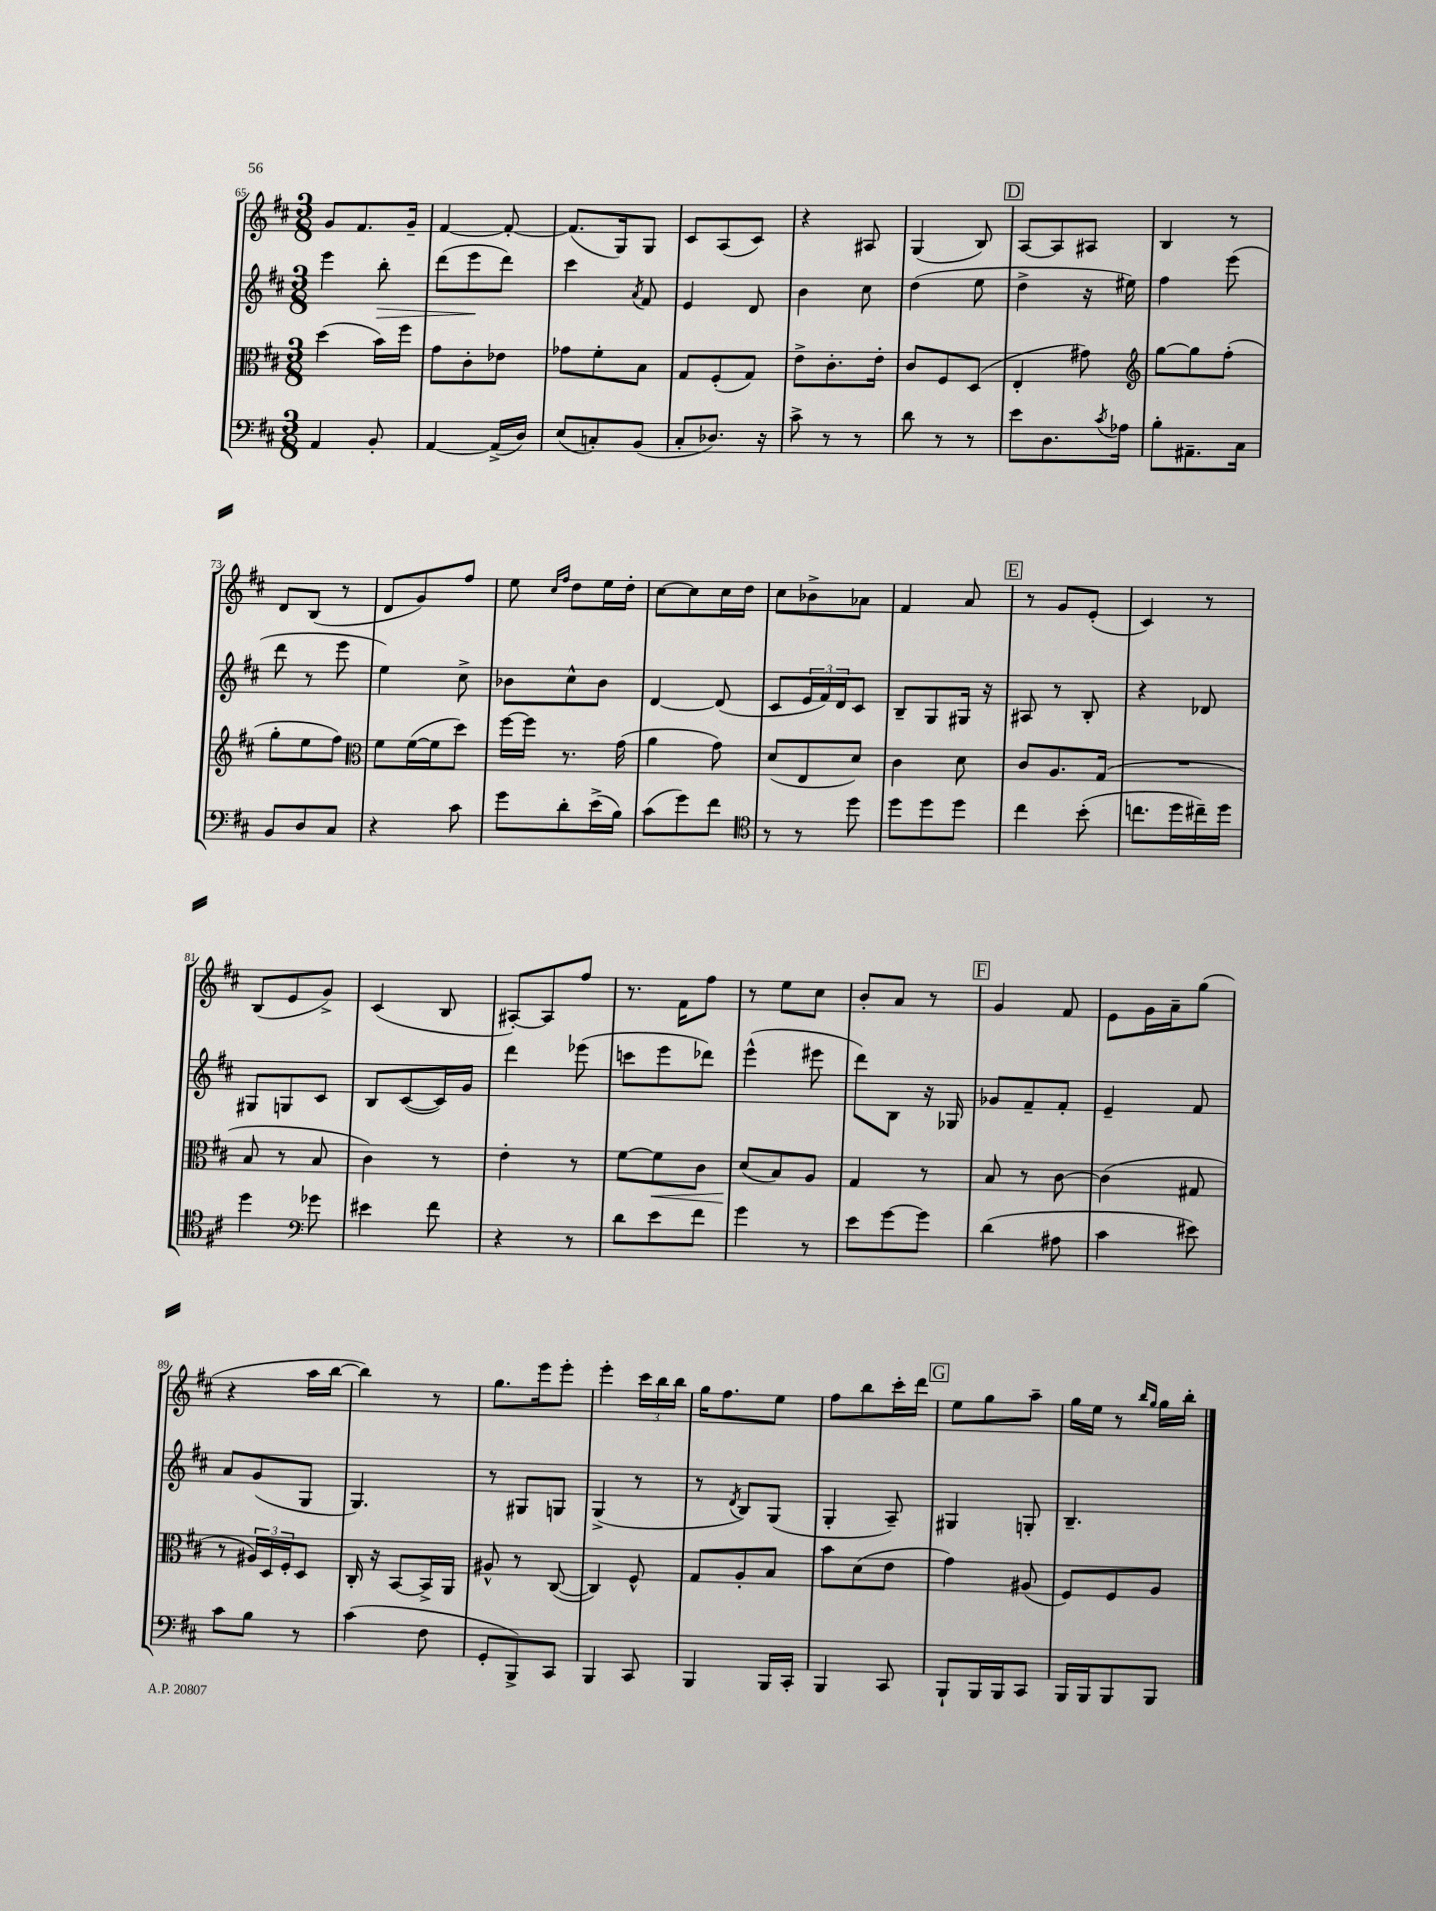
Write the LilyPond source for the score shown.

<<
\new StaffGroup <<
\new Staff = "s0" {
    \clef treble \key d \major \numericTimeSignature \time 3/8
    g'8 fis'8. g'16-- |
    fis'4~ fis'8~-. |
    fis'8.( g16) g8 |
    cis'8 a8( cis'8) |
    r4 ais8 |
    g4( b8) |
    \mark \markup { \box "D" } a8~ a8 ais8 |
    b4 r8 |
    d'8 b8( r8 |
    d'8 g'8) fis''8 |
    e''8 \grace { cis''16 fis''16 } d''8 e''16 d''16-. |
    cis''8~ cis''8 cis''16 d''16 |
    cis''8 bes'8-> aes'8 |
    fis'4 a'8 |
    \mark \markup { \box "E" } r8 g'8 e'8-.( |
    cis'4) r8 |
    b8( e'8 g'8->) |
    cis'4( b8 |
    ais8~-.) ais8 fis''8 |
    r8. fis'16 fis''8 |
    r8 e''8 cis''8 |
    b'8-. a'8 r8 |
    \mark \markup { \box "F" } g'4 fis'8 |
    e'8 g'16 a'16-- g''8( |
    r4 a''16 b''16~ |
    b''4) r8 |
    g''8. e'''16 e'''8-. |
    e'''4-. \tuplet 3/2 { cis'''16 b''16 b''16 } |
    g''16 fis''8. e''8 |
    fis''8 b''8 cis'''16-. d'''16 |
    \mark \markup { \box "G" } e''8 g''8 a''8-- |
    g''16 e''16 r8 \grace { b''16 g''16 } g''16 b''16-. \bar "|." |
}
\new Staff = "s1" {
    \clef treble \key d \major \numericTimeSignature \time 3/8
    e'''4 b''8-.\> |
    d'''8( e'''8\! d'''8) |
    cis'''4 \acciaccatura { a'8 } fis'8 |
    e'4 d'8 |
    b'4 cis''8 |
    d''4( e''8 |
    \mark \markup { \box "D" } d''4-> r16 eis''16) |
    fis''4 e'''8( |
    d'''8 r8 e'''8 |
    e''4) cis''8-> |
    bes'8 cis''8-^ bes'8 |
    d'4~ d'8( |
    cis'8 \tuplet 3/2 { e'16 fis'16) d'16 } cis'8 |
    b8-- g8 gis16 r16 |
    \mark \markup { \box "E" } ais8 r8 b8-. |
    r4 des'8 |
    gis8 g8 cis'8 |
    b8 cis'8~( cis'16) g'16 |
    d'''4 ees'''8( |
    c'''8 e'''8 des'''8) |
    e'''4-^( eis'''8 |
    d'''8) b8 r16 ges16 |
    \mark \markup { \box "F" } ges'8 fis'8-- fis'8-. |
    e'4-- fis'8 |
    a'8 g'8( g8 |
    g4.) |
    r8 gis8 g8 |
    g4->( r8 |
    r8 \acciaccatura { d'8 } b8) g8( |
    g4-. a8--) |
    \mark \markup { \box "G" } gis4 g8-. |
    b4.-- \bar "|." |
}
\new Staff = "s2" {
    \clef alto \key d \major \numericTimeSignature \time 3/8
    d''4( b'16) fis''16 |
    g'8 cis'8-. ees'8 |
    ges'8 fis'8-. b8 |
    g8 fis8-.( g8) |
    e'8-> cis'8.-. e'16-. |
    cis'8 fis8 d8( |
    \mark \markup { \box "D" } e4-. gis'8) |
    \clef treble g''8~ g''8 fis''8-.( |
    g''8-. e''8 fis''8) |
    \clef alto fis'8 fis'16~( fis'16 d''8) |
    fis''16~ fis''16 r8. g'16( |
    a'4 g'8) |
    d'8( e8 d'8) |
    cis'4 d'8 |
    \mark \markup { \box "E" } cis'8 a8. g16( |
    R4. |
    b8 r8 b8 |
    cis'4) r8 |
    e'4-. r8 |
    fis'8~ fis'8\< cis'8 |
    d'8\!( b8) a8 |
    g4 r8 |
    \mark \markup { \box "F" } b8 r8 cis'8~ |
    cis'4( gis8 |
    r8 \tuplet 3/2 { ais16) d16 fis16-. } d8 |
    cis16-. r16 b,8~ b,16-> a,16 |
    ais8-^ r8 cis8~( |
    cis4) fis8-^ |
    g8 a8-. b8 |
    b'8 d'8( e'8 |
    \mark \markup { \box "G" } g'4) ais8( |
    fis8) fis8 a8 \bar "|." |
}
\new Staff = "s3" {
    \clef bass \key d \major \numericTimeSignature \time 3/8
    a,4 b,8-. |
    a,4~ a,16->( d16) |
    e8( c8-.) b,8( |
    cis8-. des8.) r16 |
    cis'8-> r8 r8 |
    d'8 r8 r8 |
    \mark \markup { \box "D" } e'8 d8. \acciaccatura { cis'8 } aes16 |
    b8-. ais,8.-- cis16 |
    b,8 d8 cis8 |
    r4 cis'8 |
    g'8 d'8-. e'16->( b16) |
    cis'8( g'8) fis'8 |
    \clef tenor r8 r8 d''8 |
    d''8 d''8 d''8 |
    \mark \markup { \box "E" } cis''4 b'8-.( |
    c''8. d''16 cis''16--) d''16 |
    d''4 \clef bass ges'8 |
    eis'4 fis'8 |
    r4 r8 |
    d'8 e'8 fis'8 |
    g'4 r8 |
    e'8 g'8~ g'8 |
    \mark \markup { \box "F" } d'4( ais8 |
    cis'4 eis'8) |
    cis'8 b8 r8 |
    cis'4( fis8 |
    g,8-. b,,8->) cis,8 |
    b,,4 cis,8 |
    b,,4 b,,16 cis,16-. |
    b,,4 cis,8 |
    \mark \markup { \box "G" } b,,8-! b,,16 b,,16 cis,8 |
    b,,16 b,,16 b,,8 b,,8 \bar "|." |
}
>>
>>
\layout { \context { \Score currentBarNumber = #65 } }
